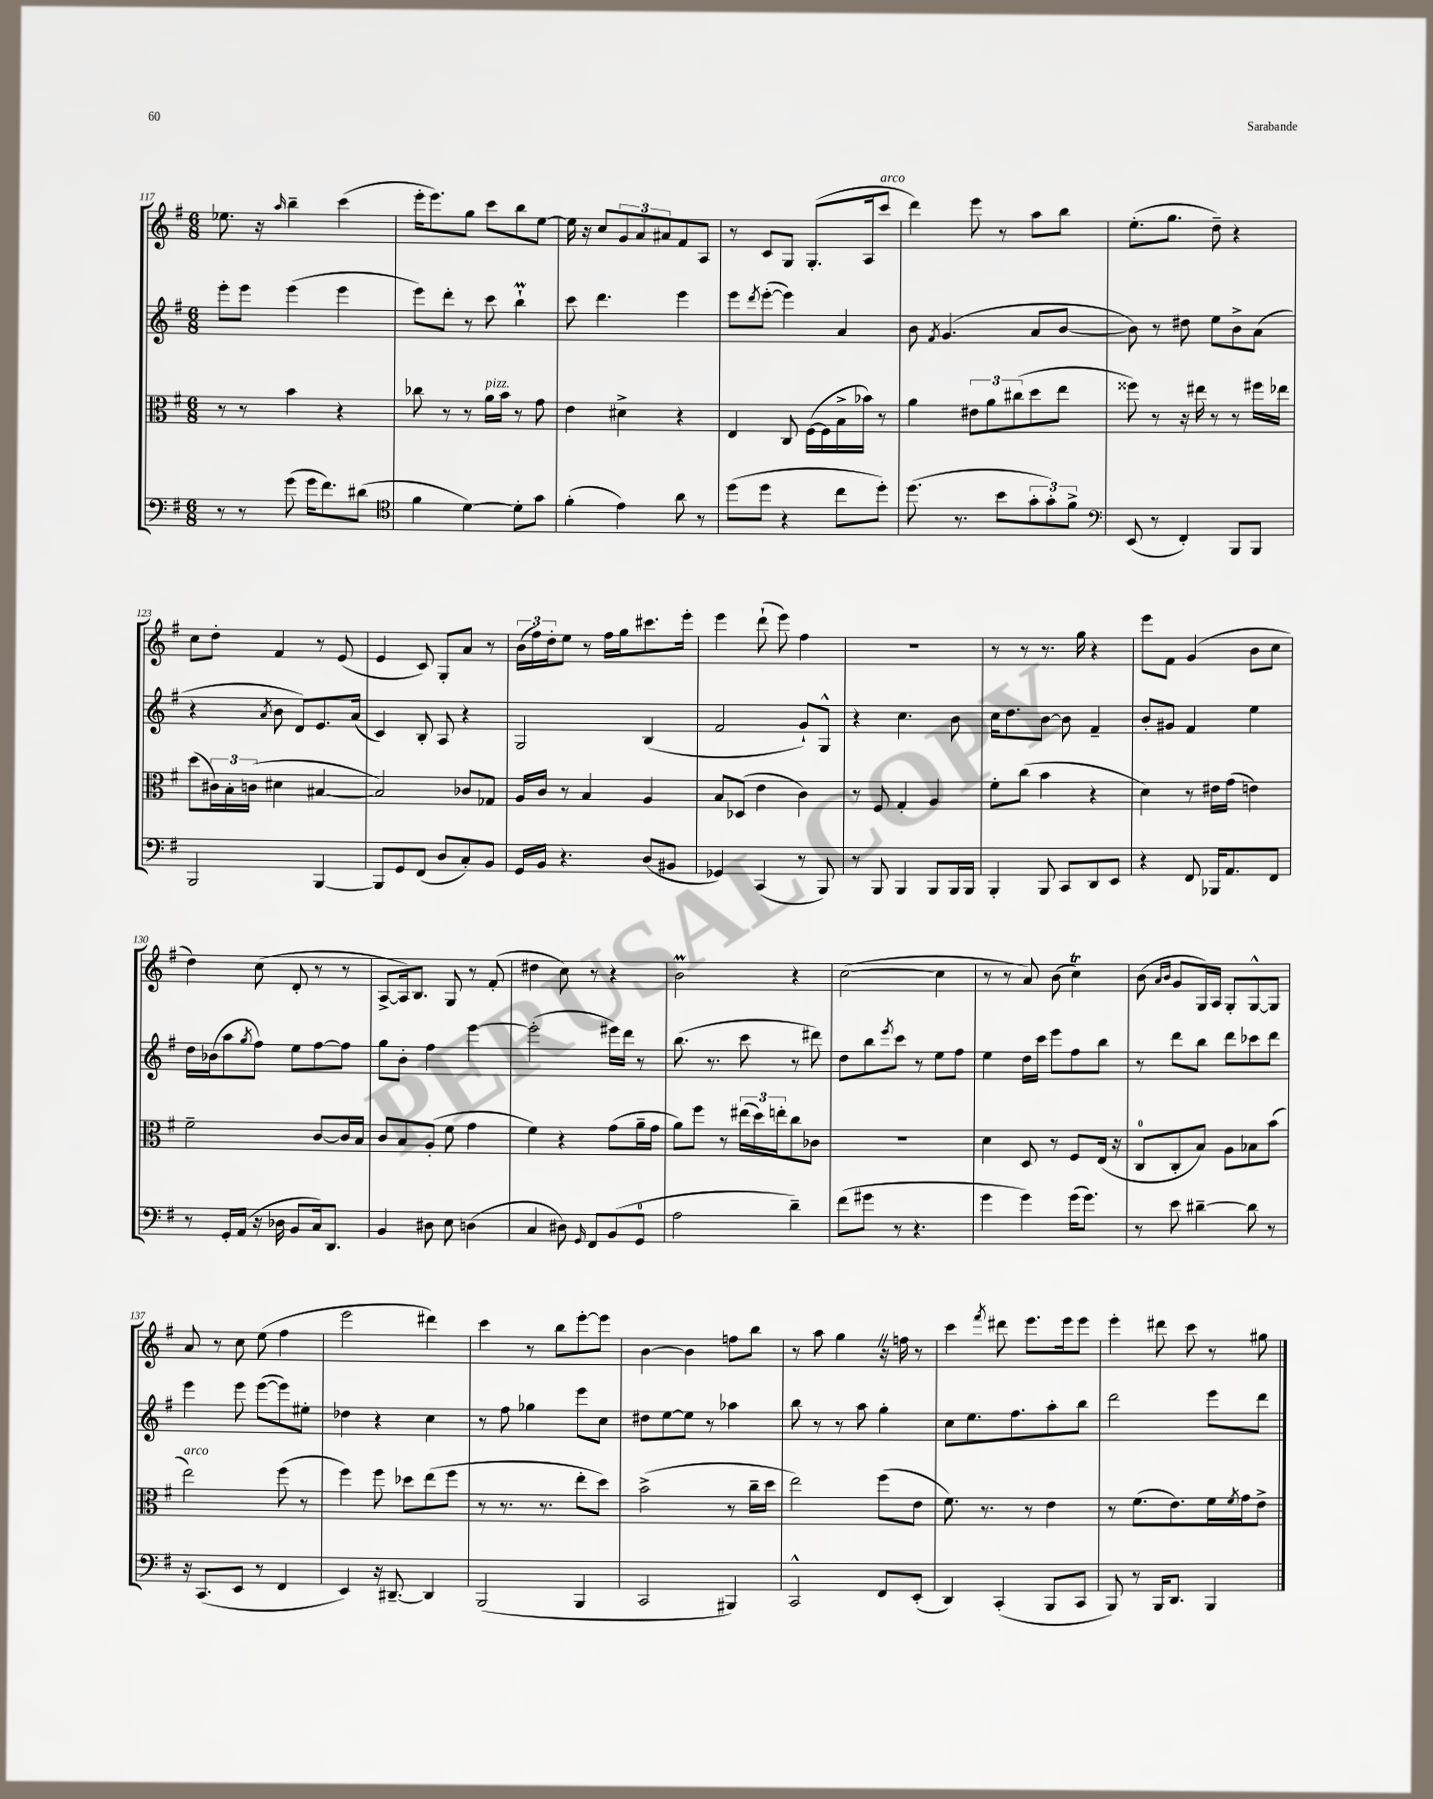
<<
\new StaffGroup <<
\new Staff = "s0" {
    \clef treble \key g \major \numericTimeSignature \time 6/8
    ees''8. r16 \grace { a''16 } b''4-- c'''4( |
    e'''16-. e'''8.) g''8 c'''8 b''8 e''8~ |
    e''16 r16 c''8 \tuplet 3/2 { g'8 a'8 ais'8 } fis'8 a8 |
    r8 c'8 g8 g8.-.( a16 c'''8^\markup { \italic "arco" } |
    d'''4) e'''8 r8 a''8 b''8 |
    e''8.-.( g''8. d''8--) r4 |
    c''8 d''8-. fis'4 r8 e'8( |
    e'4 c'8) g8-. a'8 r8 |
    \tuplet 3/2 { b'16( fis''16) d''16-. } e''8 r8 fis''16 g''16 cis'''8. e'''16-. |
    e'''4 d'''8-!( e'''8) fis''4 |
    R2. |
    r8 r8 r8. g''16 r4 |
    e'''8 fis'8 g'4( b'8 c''8 |
    d''4) c''8( d'8-. r8 r8 |
    a8~-> a16) b8. g8 r8 fis'8-.( |
    dis''4 c''8) r8 r4 |
    b'2\prall r4 |
    c''2~( c''4 |
    r8 r8 a'8) b'8( c''4\trill) |
    b'8( \grace { a'16 b'16 } g'8 g16) a16 g8-. g8~-^ g8 |
    a'8 r8 c''8 e''8( fis''4 |
    e'''2 dis'''4) |
    c'''4 r8 b''8 e'''8~-. e'''8 |
    b'4~ b'4 f''8 b''8 |
    r8 a''8 g''4 \once \override BreathingSign.text = \markup { \musicglyph "scripts.caesura.straight" } \breathe r16 f''16 r8 |
    c'''4 \acciaccatura { fis'''8 } dis'''8 e'''8. e'''16 e'''8 |
    e'''4-. dis'''8 c'''8 r8 gis''8 \bar "|." |
}
\new Staff = "s1" {
    \clef treble \key g \major \numericTimeSignature \time 6/8
    e'''8-. e'''8 e'''4( e'''4 |
    e'''8) d'''8-. r8 c'''8 b''4-!\prall |
    c'''8 d'''4. e'''4 |
    e'''8 \acciaccatura { d'''8 } e'''8~-.( e'''4) a'4 |
    b'8 \acciaccatura { fis'8 } g'4.( a'8 b'8~ |
    b'8) r8 dis''8 e''8 b'8-> a'8( |
    r4 \acciaccatura { a'8 } b'8 d'8) e'8. a'16( |
    c'4) b8-. a8 r4 |
    g2 b4( |
    fis'2 g'8-!) g8-^ |
    r4 c''4. b'8 |
    c''16 d''8. b'8~ b'8 fis'4-- |
    b'8-. gis'8 fis'4 e''4 |
    d''16 bes'16( a''8 \acciaccatura { g''8 } fis''8) e''8 fis''8~ fis''8 |
    g''8 b'8-. fis''4 e'''4~ |
    e'''2-.( eis'''16) d'''16 r8 |
    b''8.( r8. c'''8 r8 dis'''8) |
    d''8 b''8 \acciaccatura { e'''8 } c'''8 r8 e''8 fis''8 |
    e''4 d''16 c'''16 e'''8 fis''8 b''8 |
    r8 d'''8 b''8 d'''8 ces'''8 d'''8 |
    e'''4 e'''8 e'''8~( e'''8) eis''8-. |
    des''4 r4 c''4 |
    r8 fis''8 ges''4 e'''8 c''8 |
    dis''8 e''8~ e''8 r8 aes''4 |
    b''8 r8 r8 a''8 g''4-. |
    c''8 e''8. fis''8. a''8-. b''8 |
    d'''2 e'''8 d'''8 \bar "|." |
}
\new Staff = "s2" {
    \clef alto \key g \major \numericTimeSignature \time 6/8
    r8 r8 b'4 r4 |
    ces''8 r8 r8 a'16^\markup { \italic "pizz." } b'16 r8 g'8 |
    e'4 dis'4-> r4 |
    e4 c8 fis16~( fis16 b16-> bes'16) r8 |
    a'4 \tuplet 3/2 { eis'8 a'8 cis''8( } d''8 e''8 |
    fisis''8) r8 r16 eis''16 r8 r8 fis''16 ees''16 |
    d''8( \tuplet 3/2 { cis'16) b16-. c'16( } dis'4 bis4~ |
    bis2) ces'8 ges8 |
    a16 c'16 r8 b4 a4 |
    b8 des8( e'4 c'4) |
    r8 fis8 g4-. a4 |
    fis'8-. c''8( b'4 r4 |
    d'4) r8 eis'16 g'16( e'4) |
    fis'2-- c'8~ c'16 b16 |
    c'8 b8 a8-.( fis'8 g'4 |
    fis'4) r4 g'8( a'16-- g'16 |
    a'8) fis''8 r8 \tuplet 3/2 { eis''16( d''16) e''16-. } c''8 ces'8 |
    R2. |
    d'4 d8 r8 fis8 e16( r16 |
    c8-0 c8-. b8) a8 bes8 b'8( |
    e''2^\markup { \italic "arco" }) fis''8( r8 |
    fis''4) fis''8 des''8 e''8( fis''8 |
    r8 r8. r8. e''8-. d''8) |
    b'2->( r8 c''16-- d''16 |
    e''2) fis''8( e'8 |
    fis'8.) r8. r8 e'4 |
    r8 fis'8.( e'8.) fis'16 \acciaccatura { fis'8 } g'16 e'8-> \bar "|." |
}
\new Staff = "s3" {
    \clef bass \key g \major \numericTimeSignature \time 6/8
    r8 r8 g'8( g'16 fis'8.) dis'8( |
    \clef tenor fis'4 d'4~) d'8-. g'8 |
    fis'4-.( e'4) a'8 r8 |
    d''8( d''8 r4 c''8 d''8-.) |
    d''8.( r8. b'8 \tuplet 3/2 { g'8-. g'8-.) fis'8-> } |
    \clef bass e,8( r8 fis,4-.) b,,8 b,,8 |
    b,,2 b,,4~ |
    b,,8 g,8 fis,8( d8 c8-.) b,8 |
    g,16 b,16 r4. d8( bis,8 |
    ges,4) c,4( r8 b,,8) |
    r8 b,,8 b,,4 b,,8 b,,16 b,,16 |
    b,,4-. b,,8 c,8 d,8 e,8 |
    r4 fis,8 bes,,16 a,8. fis,8 |
    r8 g,16-. a,16( r16 des16 b,8 c16) d,8. |
    b,4 dis8 e8 d4( |
    c4 dis8) \grace { g,16 } fis,8 b,8( g,8-0 |
    a2 d'4--) |
    fis'8( gis'8 r8 r4. |
    g'4 g'4) g'16( g'8.) |
    r8 e'8 dis'4~-- dis'8 r8 |
    r16 c,8.( e,8 r8 fis,4 |
    e,4) r16 dis,8.~-- dis,4 |
    b,,2( b,,4 |
    c,2 bis,,4) |
    c,2-^ fis,8 e,8-.( |
    d,4) c,4-.( b,,8 c,8 |
    b,,8) r8 b,,16 d,8. b,,4 \bar "|." |
}
>>
>>
\layout { \context { \Score currentBarNumber = #117 } }
